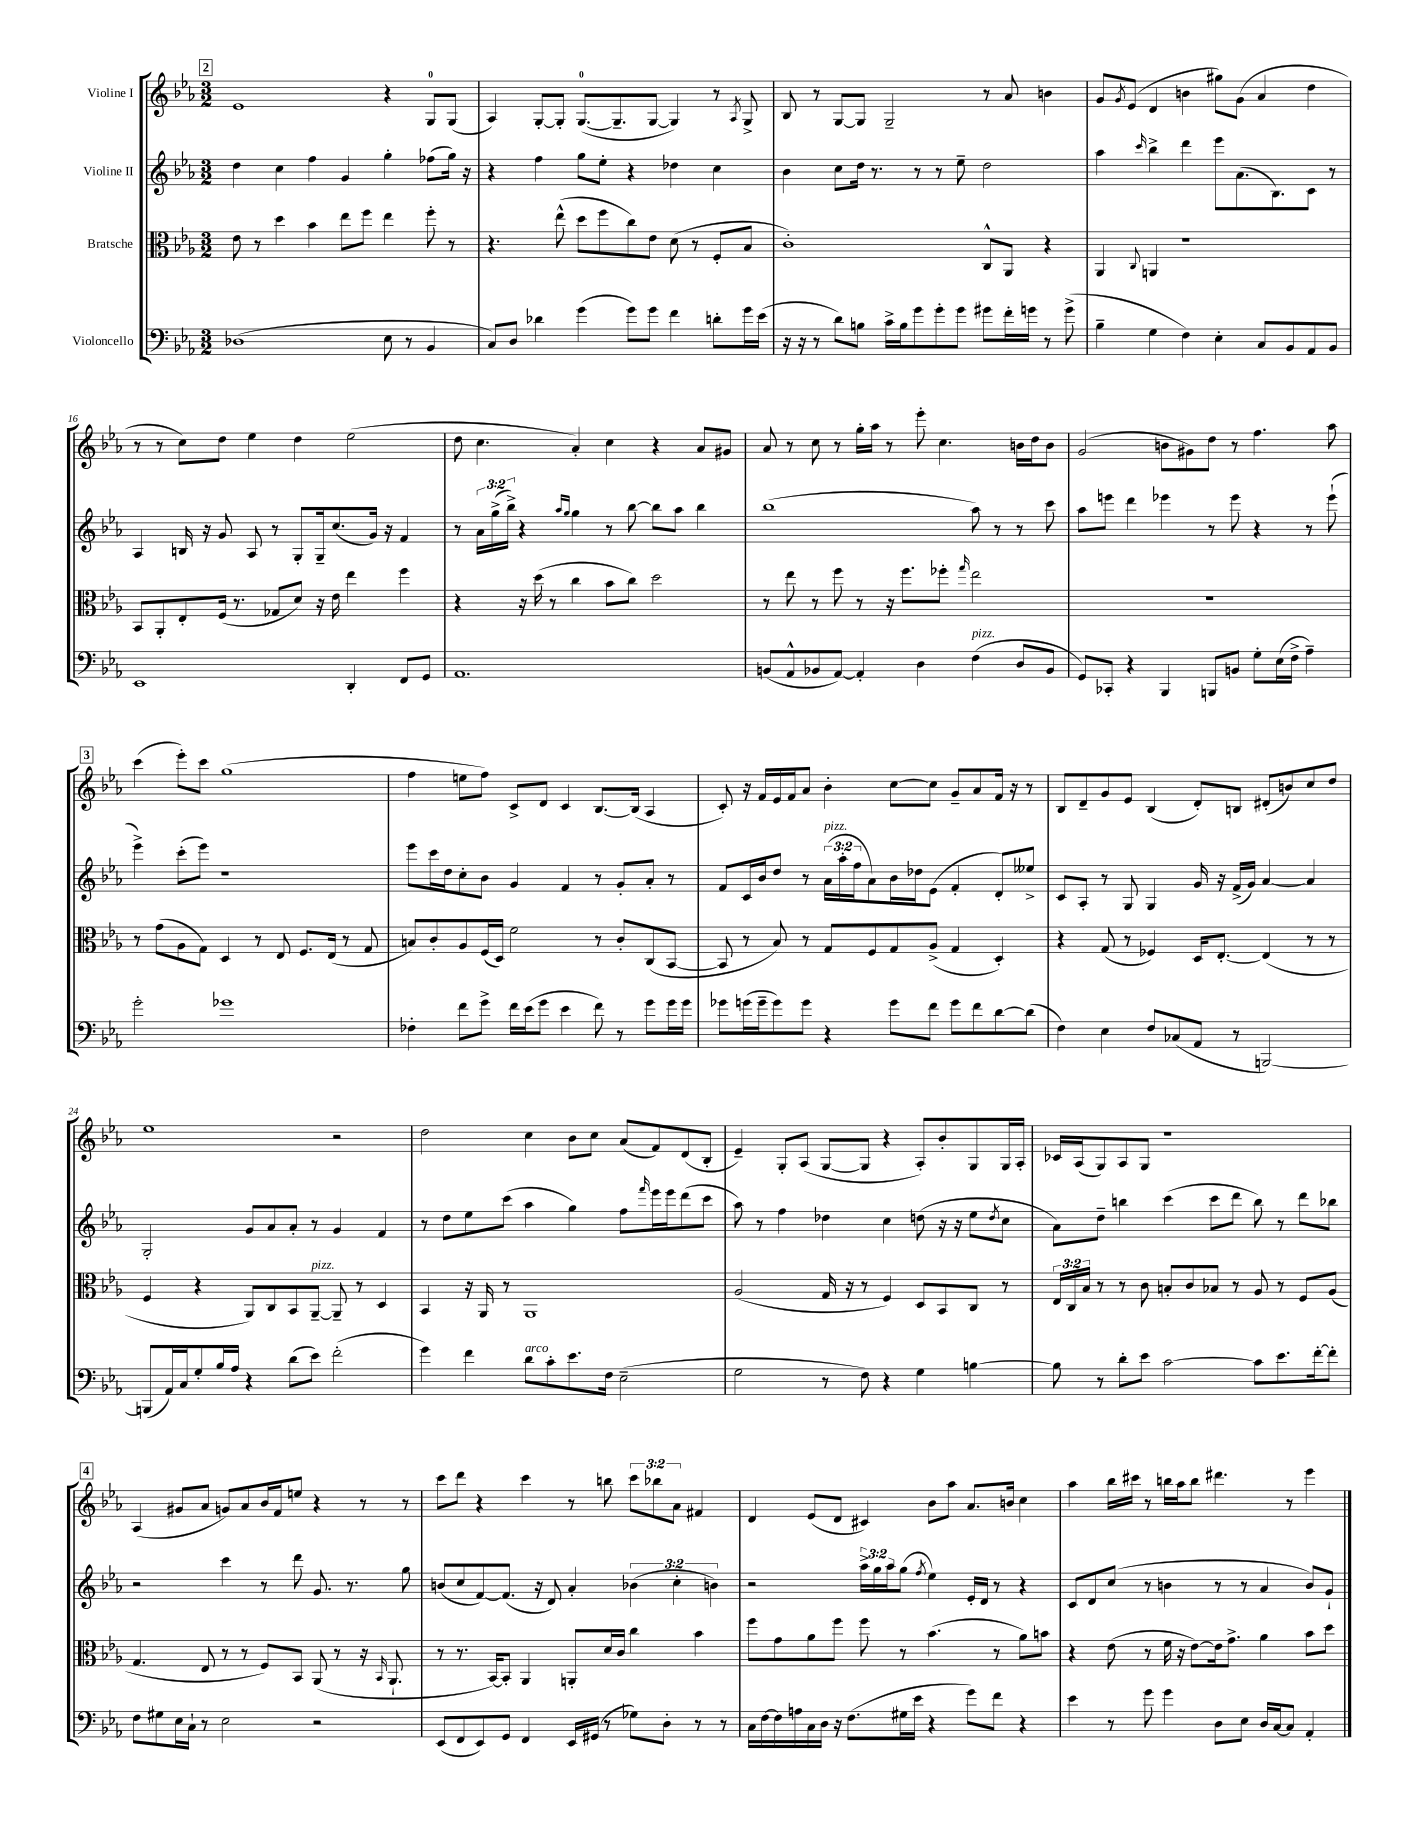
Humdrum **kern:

**kern	**kern	**kern	**kern
*staff4	*staff3	*staff2	*staff1
*clefF4	*clefC3	*clefG2	*clefG2
*k[b-e-a-]	*k[b-e-a-]	*k[b-e-a-]	*k[b-e-a-]
*M3/2	*M3/2	*M3/2	*M3/2
(1D-	8e-	4dd	1e-
.	8r	.	.
.	4dd	4cc	.
.	4b-	4ff	.
.	8ee-	4g	.
.	8ff	.	.
8E-	4ee-	4gg'	4r
8r	.	.	.
4BB-	8ff'	(8ff-	8G
.	8r	16gg)	(8G
.	.	16r	.
=	=	=	=
8C)	4.r	4r	4A-)
8D	.	.	.
4d-	.	4ff	[8G'
.	(8ee-^^	.	8G']
(4g	8dd	8gg	([8.G
.	8ff	8ee-'	.
.	.	.	8.G~]
8g)	8cc)	4r	.
8g	8e-	.	[8G
4f	(8d	4dd-	4G])
.	8r	.	.
8d'	8F'	4cc	8r
.	.	.	8qA-
16g	8B-	.	8G^
(16e-	.	.	.
=	=	=	=
16r	1c')	4b-	8B-
16r	.	.	.
8r	.	.	8r
8d)	.	8cc	[8G
8B	.	16dd	8G]
.	.	8.r	.
16c^	.	.	2G~
16B	.	.	.
8g	.	8r	.
8g'	.	8r	.
8g	.	8ee-~	.
8g#	8C^^	2dd	8r
16f'	8AA-	.	8a-
16g	.	.	.
8r	4r	.	4b
(8g^	.	.	.
=	=	=	=
4B-~	4AA-	4aa-	8g
.	.	.	8qg
.	.	.	(8e-
.	8qqC	16qqccc	.
4G	4AA	4bb-^	4d
4F)	1r	4ddd	4b
4E-'	.	8eee-	8gg#)
.	.	(8.a-	(8g
8C	.	.	4a-
.	.	8.B-)	.
8BB-	.	.	.
8AA-	.	8c	4dd
8BB-	.	8r	.
=	=	=	=
1EE-	8BB-	4A-	8r
.	8AA-'	.	8r
.	8E-'	16B	8cc)
.	.	16r	.
.	(16F	8g	8dd
.	8.r	.	.
.	.	8A-	4ee-
.	8G-	8r	.
.	8d)	8G'	4dd
.	16r	16G~	.
.	16e-	(8.cc	.
4DD'	4ee-	.	(2ee-
.	.	16g)	.
.	.	16r	.
8FF	4ff	4f	.
8GG	.	.	.
=	=	=	=
1.AA-	4r	8r	8dd
.	.	24a-	4.cc
.	.	(24gg^	.
.	.	24bb-^)	.
.	16r	4r	.
.	(16dd	.	.
.	8r	.	.
.	.	16qqaa-	.
.	.	16qqgg	.
.	4cc	4gg	4a-')
.	8b-	8r	4cc
.	8cc)	[8bb-	.
.	2dd	8bb-]	4r
.	.	8aa-	.
.	.	4bb-	8a-
.	.	.	8g#
=	=	=	=
(8BB	8r	(1bb-	8a-
8AA-^^	8ee-	.	8r
8BB-	8r	.	8cc
[8AA-)	8ff	.	8r
4AA-']	8r	.	16gg'
.	.	.	16aa-
.	16r	.	8r
.	8.ff	.	.
4D	.	.	8eee-'
.	8ff-'	.	4.cc
.	16qqgg	.	.
(4F	2ee-	8aa-)	.
.	.	8r	.
8D	.	8r	16b
.	.	.	16dd
8BB-	.	8ccc	8b
=	=	=	=
8GG)	1.r	8aa-	(2g
8CC-'	.	8eee	.
4r	.	4ddd	.
4BBB-	.	4eee-	8b
.	.	.	8g#)
8BBB	.	8r	8dd
8BB	.	8eee-	8r
8G'	.	4r	4.ff
(16E-	.	.	.
16F^	.	.	.
4A-~)	.	8r	.
.	.	(8eee-`	8aa-
=	=	=	=
2g'	8r	4eee-^)	(4ccc
.	(8g	.	.
.	8A-	(8ccc'	8eee-')
.	8G)	8eee-)	8ccc
1g-	4D	1r	(1gg
.	8r	.	.
.	8E-	.	.
.	8.F	.	.
.	(16E-	.	.
.	8r	.	.
.	8G	.	.
=	=	=	=
4F-'	8B)	8eee-	4ff
.	8c'	16ccc	.
.	.	16dd	.
8f	8A-	8cc'	8ee
8g^	(16F	8b-	8ff)
.	16D)	.	.
16f	2f	4g	8c^
(16e-	.	.	.
8g	.	.	8d
4e-	.	4f	4c
8f)	8r	8r	[8.B-
8r	8c'	8g'	.
.	.	.	(16B-]
8g	(8C	8a-'	4A-
16g	[8BB-	8r	.
16g	.	.	.
=	=	=	=
8g-	8BB-]	8f	8c')
(16g	8r	16c	16r
16g~	.	16b-	16f
8g)	8B-)	8dd	16e-
.	.	.	16f
8g	8r	8r	8a-
4r	8G	(24a-	4b-'
.	.	24aa-'	.
.	.	24ff	.
.	8F	8a-)	.
8g	8G	16b-	[8cc
.	.	16dd-	.
8f	(8A-^	(8e-	8cc]
8g	4G	4f'	8g~
8f	.	.	8a-
[8d	4D')	8d')	16f
.	.	.	16r
(8d]	.	8ee--^	8r
=	=	=	=
4F)	4r	8c	8B-
.	.	8A-'	8d~
4E-	(8G	8r	8g
.	8r	8G	8e-
8F	4F-)	4G	(4B-
(8C-	.	.	.
8AA-	16D	16g	8d')
.	[8.E-'	16r	.
8r	.	(16f^	8B
.	.	16g)	.
[2BBB)	(4E-]	[4a-	(8d#'
.	.	.	8b)
.	8r	4a-]	8cc
.	8r	.	8dd
=	=	=	=
(8BBB]	4F	2G'	1ee-
16AA-)	.	.	.
16C	.	.	.
8G'	4r	.	.
16B-	.	.	.
16A-	.	.	.
4r	8AA-)	8g	.
.	8C	8a-	.
(8d	8BB-	8a-'	.
8e-)	[8AA-~	8r	.
(2f'	8AA-~]	4g	2r
.	8r	.	.
.	4D	4f	.
=	=	=	=
4g)	4BB-	8r	2dd
.	.	8dd	.
4f	16r	8ee-	.
.	16AA-	.	.
.	8r	(8ccc	.
8d	1AA-	4aa-	4cc
8c'	.	.	.
8.e-	.	4gg)	8b-
.	.	.	8cc
16F	.	.	.
(2E-~	.	8ff	(8a-
.	.	16qqfff	.
.	.	16eee-	8f)
.	.	16eee-	.
.	.	(8ddd	(8d
.	.	8ccc	8B-'
=	=	=	=
2G	(2A-	8aa-)	4e-~)
.	.	8r	.
.	.	4ff	8G'
.	.	.	(8A-
8r	16G	4dd-	[8G
.	16r	.	.
8F)	8r	.	8G]
4r	4F)	4cc	4r
4G	8D	(8dd	8A-')
.	8BB-	16r	8b-'
.	.	16r	.
[4B	8C	8ee-	8G
.	.	8qdd	.
.	8r	8cc	16G
.	.	.	16A-'
=	=	=	=
8B]	24E-	8a-)	16c-
.	24C	.	.
.	.	.	(16A-
.	24B-	.	.
8r	8r	8dd~	8G)
8d'	8r	4bb	8A-
8e-	8c	.	8G
[2c	8B'	(4ccc	1r
.	8c	.	.
.	8B-	8ccc	.
.	8r	8ddd	.
8c]	8A-	8bb)	.
8.e-	8r	8r	.
.	8F	8ddd	.
[16f'	.	.	.
8f']	(8A-	8bb-	.
=	=	=	=
8F	4.G	2r	(4A-
8G#	.	.	.
16E-	.	.	8g#
16C`	.	.	.
8r	8E-	.	8a-
2E-	8r	4ccc	8g)
.	8r	.	8a-
.	8F)	8r	16b-
.	.	.	16f
.	8BB-	8ddd	8ee
2r	(8AA-	8.g	4r
.	8r	.	.
.	.	8.r	.
.	16r	.	8r
.	16qqBB-	.	.
.	8.AA-`	.	.
.	.	8gg	8r
=	=	=	=
(8EE-	8r	(8b	8ccc
8FF	8.r	8cc	8ddd
8EE-)	.	[8f)	4r
.	[16BB-)	.	.
8GG	8BB-']	(8.f]	.
4FF	4AA-	.	4ccc
.	.	16r	.
.	.	8d)	.
16EE-	8AA'	4a-'	8r
(16GG#	.	.	.
8r	16d	.	8bb
.	16c	.	.
8G-)	4cc	(6b-	12ccc
.	.	.	12bb-
8D'	.	.	.
.	.	6cc'	12a-
8r	4b-	.	4f#
.	.	6b)	.
8r	.	.	.
=	=	=	=
16C	8ff	2r	4d
[16F	.	.	.
16F]	8g	.	.
16A	.	.	.
16C	8a-	.	(8e-
16D	.	.	.
16r	8ff	.	8d
(8.F	.	.	.
.	8ff	24aa-^	4c#)
.	.	24gg	.
.	.	24aa-	.
16G#	8r	(8gg	.
16e-	.	.	.
.	.	8qff	.
4r	(4.b-	4ee-)	8b-
.	.	.	8aa-
8g)	.	16e-'	8.a-
.	.	16d	.
8f	8r	8r	.
.	.	.	16b
4r	8a-)	4r	4cc
.	8b	.	.
=	=	=	=
4e-	4r	8c	4aa-
.	.	8d	.
8r	(8e-	(8cc	16bb-
.	.	.	16ccc#
8g	8r	8r	8r
4g	16f	4b	16bb
.	16r	.	16aa-
.	[8e-)	.	8bb
8D	16e-]	8r	4.ddd#
.	8.g^	.	.
8E-	.	8r	.
16D	4a-	4a-	.
[16C	.	.	.
8C]	.	.	8r
4AA-'	8b-	8b)	4eee-
.	8dd	8g`	.
==	==	==	==
*-	*-	*-	*-
